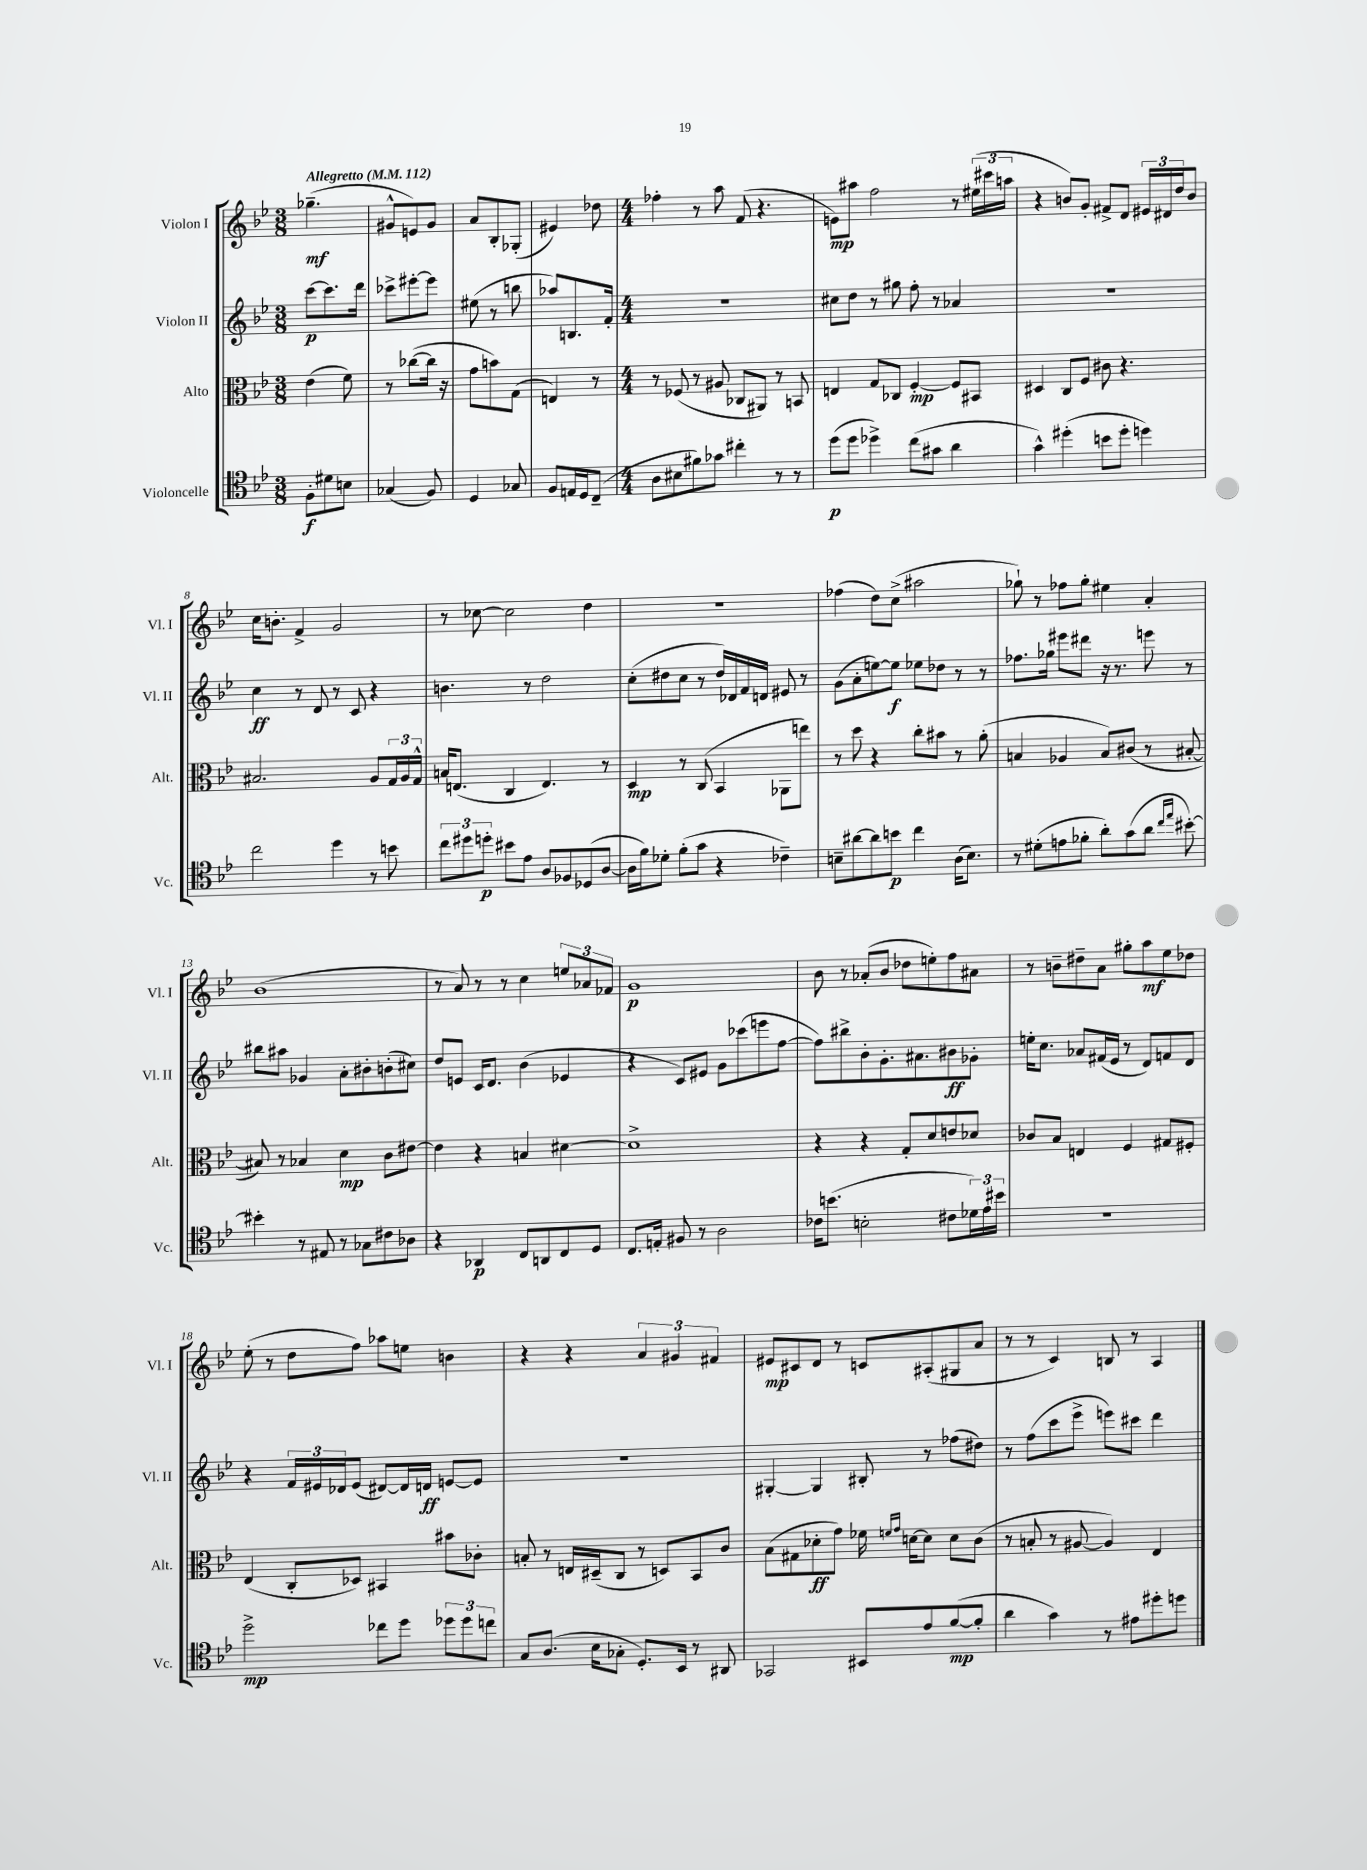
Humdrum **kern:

**kern	**kern	**kern	**kern
*staff4	*staff3	*staff2	*staff1
*clefC4	*clefC3	*clefG2	*clefG2
*k[b-e-]	*k[b-e-]	*k[b-e-]	*k[b-e-]
*M3/8	*M3/8	*M3/8	*M3/8
*MM112	*MM112	*MM112	*MM112
8F'\L	(4e-\	[8ccc\L	(4.gg-~\
8d#\	.	8.ccc\]	.
8B\J	8f\)	.	.
.	.	16ddd\Jk	.
=	=	=	=
(4G-/	8r	8ccc-^\L	8g#^^/L
.	([8cc-\L	[8eee#'\	8e/)
8F/)	16cc-\]Jk	8eee#\]J	8g#/J
.	16r	.	.
=	=	=	=
4D/	8g\L	(8ee#\	8a/L
.	8b\)	8r	8B-'/
8G-/	(8G\J	8bb\	(8G-'/J
=	=	=	=
8F/L	4E/)	8aa-/L)	4e#/)
16E/L	.	8.B/	.
16D/J	.	.	.
(8C~/J	8r	.	8dd-\
.	.	16f'/Jk	.
=	=	=	=
*M4/4	*M4/4	*M4/4	*M4/4
8A\L	8r	1r	4ff-'\
8B#\	(8F-/	.	.
8f#\)	8r	.	8r
8g-\J	8A#/	.	8aa\
4cc#'\	8C-/L	.	(8f/
.	8AA#/J)	.	4.r
8r	8r	.	.
8r	8BB/	.	.
=	=	=	=
(8dd\L	4E/	8cc#\L	8e\L)
8dd\J	.	8dd\J	8aa#\J
4dd-^\)	8G/L	8r	2ff\
.	8C-/J	8gg#\	.
(8cc\L	[4F'/	8ff'\	.
8g#\J	.	8r	.
4a\	8F/]L	4a-/	8r
.	8BB#/J	.	(24ee#\LL
.	.	.	24ccc#\
.	.	.	24aa\JJ
=	=	=	=
4g^^\)	4D#/	1r	4r
(4dd#'\	8C/L	.	8b/L)
.	8F/J	.	8g'/J
8b\L	8c#\	.	8f#^/L
8dd#'\J	4.r	.	8d/J
4dd\)	.	.	24e#/LL
.	.	.	24d#/
.	.	.	24dd/J
.	.	.	8b/J
=	=	=	=
2cc\	2.B#/	4cc\	16cc\LK
.	.	.	8.b'\J
.	.	8r	4f^/
.	.	8d/	.
4dd\	.	8r	2g/
.	.	8c/	.
8r	8A/L	4r	.
8b\	24G/L	.	.
.	24A/	.	.
.	24G^^/JJ	.	.
=	=	=	=
12cc\L	16B/LK	4.b\	8r
.	(8.E/J	.	.
12dd#\	.	.	.
.	.	.	[8cc-\
12dd'\J	.	.	.
8b#\L	4C/	.	2cc-\]
8e-\J	.	8r	.
8A/L	4.E/)	2dd\	.
8F-/	.	.	.
(8D-/	.	.	4dd\
[8A/J	8r	.	.
=	=	=	=
16A\]LL	4D/	(8cc'\L	1r
16f\J)	.	.	.
8d-'\J	.	8dd#\	.
(8f'\L	8r	8cc\J	.
8g\J	(8C/	8r	.
4r	4BB-/	16dd#/LL)	.
.	.	16d-/	.
.	.	16f/	.
.	.	16d/JJ	.
4c-~\)	8AA-\L	8e#/	.
.	8ee\J)	8r	.
=	=	=	=
8B~\L	8r	(8g\L	(4ff-\
[8a#\	8dd\	8a'\	.
8a#\]	4r	[8ee\)	8dd\L)
8b\J	.	8ee\]J	(8cc^\J
4cc\	8cc'\L	8ee-\L	2aa#\
.	8b#\J	8dd-\J	.
(16A\LK	8r	8r	.
8.B\J)	.	.	.
.	(8a'\	8r	.
=	=	=	=
8r	4B/	8.ff-\L	8gg-`\)
(8d#'\L	.	.	8r
.	.	16gg-\Jk	.
8e\	4A-/	8eee#\L	8ff-\L
8f-'\J	.	8ddd#\J	8gg-'\J
8a'\L)	8B/L)	16r	4ee#\
.	.	8.r	.
(8g\	(8c#/J	.	.
8a\J	8r	8eee\	4a'/
16qqcc/LL	.	.	.
16qqee-/JJ	.	.	.
[8b#'\)	[8B#'/	8r	.
=	=	=	=
4b#'\]	8B#/])	8bb#\L	(1b-
.	8r	8aa#\J	.
8r	4B-/	4g-/	.
8E#/	.	.	.
8r	4d\	8a'\L	.
8G-\L	.	8b#'\	.
8c#\	8c\L	(8b'\	.
8A-\J	[8e#\J	8cc#\J)	.
=	=	=	=
4r	4e#\]	8dd/L	8r
.	.	8e/J	8a/)
4AA-/	4r	16c/LK	8r
.	.	8.d/J	.
.	.	.	8r
8C/L	4B/	(4b-\	4cc\
8AA/	.	.	.
8C/	[4d#\	4e-/	12ee/L
.	.	.	12a-/
8D/J	.	.	.
.	.	.	12f-/J
=	=	=	=
8.C/L	1d#^]	4r	1g
16E'/Jk	.	.	.
8F#/	.	8c/L)	.
8r	.	8e#/J	.
2A\	.	8g\L	.
.	.	(8ccc-\	.
.	.	8eee\	.
.	.	[8ff\J	.
=	=	=	=
16c-\LK	4r	8ff\]L)	8b-\
(8.b\J	.	.	.
.	.	8bb#^\	8r
2B'\	4r	8b-'\	(8a-'/L
.	.	8.g'\	8b-/J
.	8G'/L	.	8dd-\L
.	.	8.a#\	.
.	8d/	.	8ee'\)
8c#\L	8e/	8b#\	8ff\
24d-\L)	8d-/J	8g-'\J	8a#\J
24e-\	.	.	.
24b#\JJ	.	.	.
=	=	=	=
1r	8c-/L	16ee'\LK	8r
.	.	8.cc\J	.
.	8B-/J	.	8b~\L
.	4E/	8a-/L	8dd#~\
.	.	(16f#/L	8a\J
.	.	16e-/JJ	.
.	4F/	8r	8gg#'\L
.	.	8d/L)	8aa\
.	8G#/L	8f/	8ee-\
.	8F#'/J	8d/J	8dd-\J
=	=	=	=
2dd^\	(4E-/	4r	(8ee-'\
.	.	.	8r
.	8C'/L	24f/LL	8dd\L
.	.	24e#/	.
.	.	24d-/J	.
.	8D-/J)	(8e#/J	8ff\J)
8cc-\L	4BB#/	[8d#/L)	8aa-\L
8dd\J	.	16d#/]L	8ee\J
.	.	16d/JJ	.
12dd-\L	8b#\L	[8e/L	4b\
12dd-\	.	.	.
.	8c-'\J	8e/]J	.
12cc\J	.	.	.
=	=	=	=
8G/L	8B'/	1r	4r
(8.A/J	8r	.	.
.	16E/LL	.	4r
16B-\LK	(16D#~/J	.	.
8G-'\J	8C/J	.	.
8.D'/L)	8r	.	6a/
.	8D/L)	.	.
.	.	.	6g#/
16BB-/Jk	.	.	.
8r	8BB-/	.	.
.	.	.	6f#/
8AA#/	8c/J	.	.
=	=	=	=
2GG-/	(8B-\L	[4G#'/	8e#/L
.	8G#\	.	8c#/
.	8d-'\	4G#/]	8d/J
.	8g\J)	.	8r
8BB#/L	16f-\	8B#'/	8c/L
.	16qqf/LL	.	.
.	16qqg/JJ	.	.
.	[16d\LK	.	.
8e-/	8d\]J	8r	(8A#'/
([8f/	8d\L	(8ff-\L	8G#/
8f'/]J	(8c\J	8dd#\J)	8a/J
=	=	=	=
4a\	8r	8r	8r
.	8B'/	(8ff\L	8r
4g\)	8r	8ccc\	4c/)
.	[8A#/	8eee-^\J	.
8r	4A#/])	8eee\L)	8B/
8e#\L	.	8ccc#\J	8r
8dd#'\	4E-/	4ddd\	4A/
8dd\J	.	.	.
==	==	==	==
*-	*-	*-	*-
